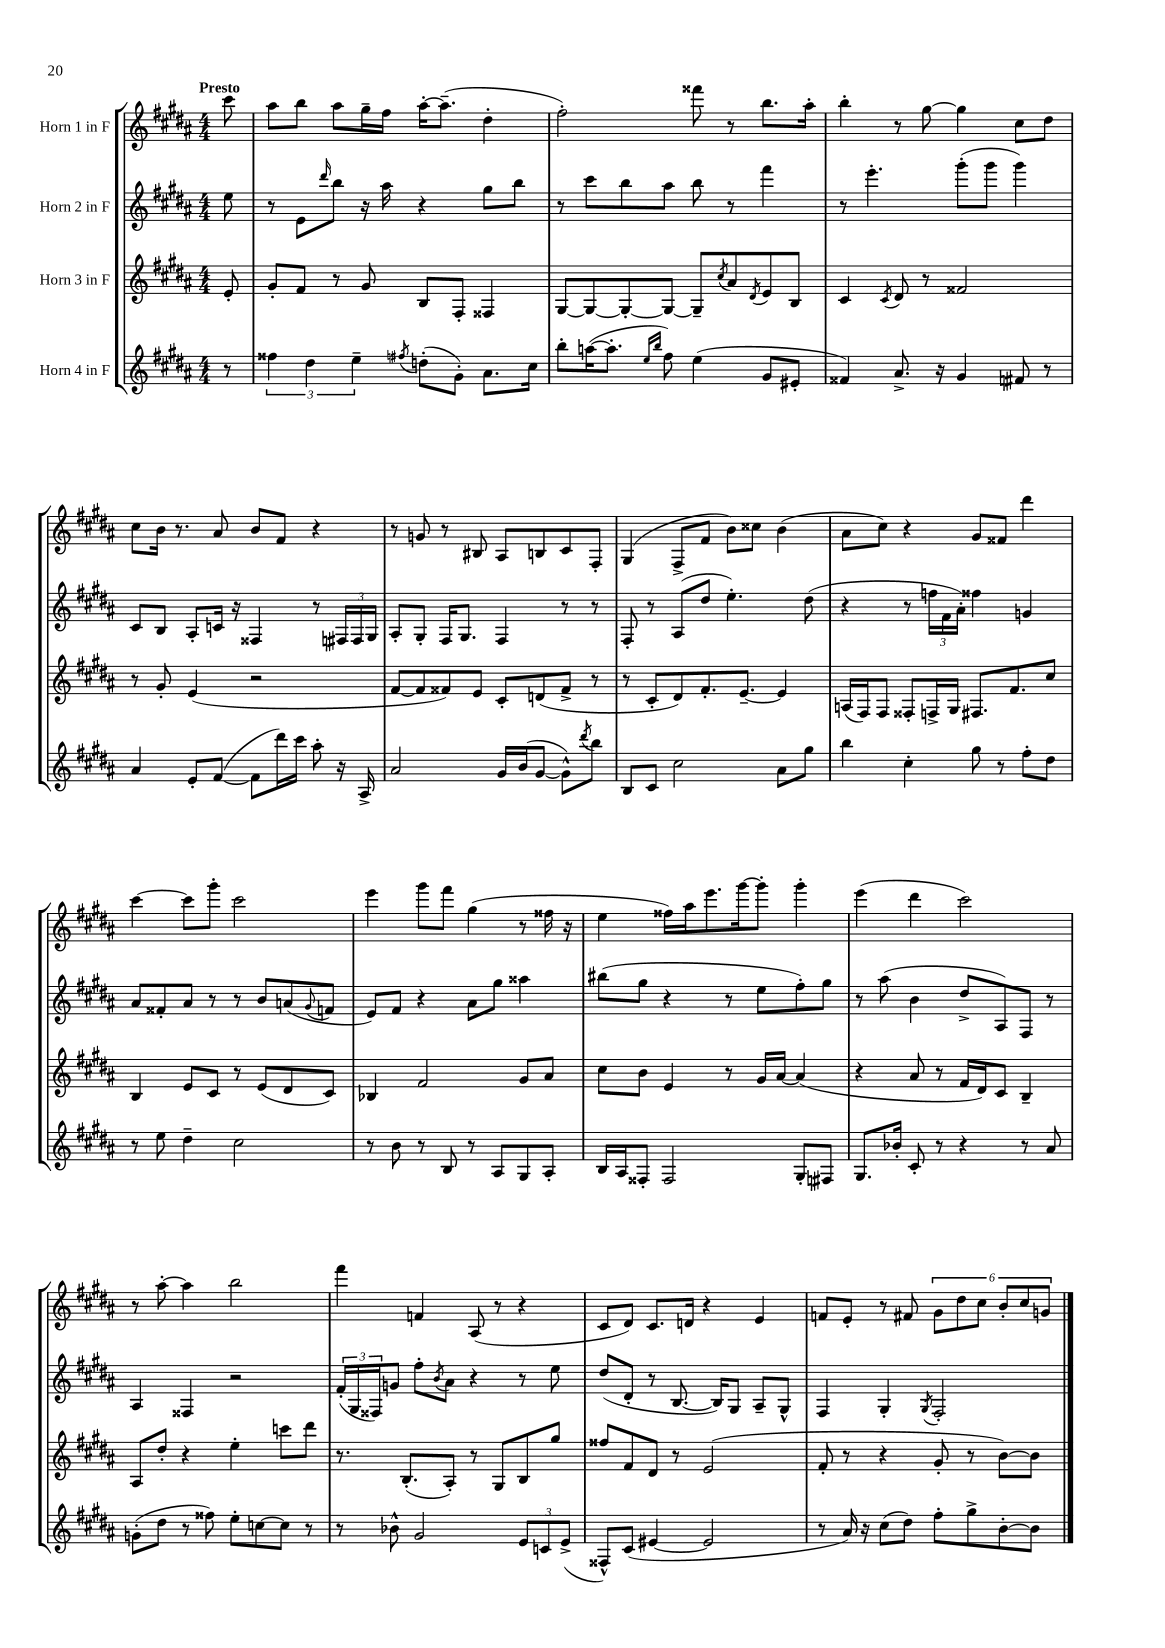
<<
\new StaffGroup <<
\new Staff = "s0" \with { instrumentName = "Horn 1 in F" } {
    \clef treble \key b \major \numericTimeSignature \time 4/4 \partial 8 \tempo "Presto"
    cis'''8 |
    ais''8 b''8 ais''8 gis''16-- fis''16 ais''16~-. ais''8.--( dis''4-. |
    fis''2-.) fisis'''8 r8 b''8. ais''16-. |
    b''4-. r8 gis''8~ gis''4 cis''8 dis''8 |
    cis''8 b'16 r8. ais'8 b'8 fis'8 r4 |
    r8 g'8 r8 bis8 ais8 b8 cis'8 fis8-. |
    gis4( fis8-> fis'8 b'8) cisis''8 b'4( |
    ais'8 cis''8) r4 gis'8 fisis'8 dis'''4 |
    cis'''4~ cis'''8 gis'''8-. cis'''2 |
    e'''4 gis'''8 fis'''8 gis''4( r8 fisis''16 r16 |
    e''4 fisis''16) ais''16 e'''8. gis'''16~ gis'''8-. gis'''4-. |
    e'''4( dis'''4 cis'''2) |
    r8 ais''8~-. ais''4 b''2 |
    fis'''4 f'4 ais8( r8 r4 |
    cis'8 dis'8) cis'8. d'16 r4 e'4 |
    f'8 e'8-. r8 fis'8 \tuplet 6/4 { gis'8 dis''8 cis''8 b'8-. cis''8 g'8 } \bar "|." |
}
\new Staff = "s1" \with { instrumentName = "Horn 2 in F" } {
    \clef treble \key b \major \numericTimeSignature \time 4/4 \partial 8
    e''8 |
    r8 e'8 \grace { dis'''16 } b''8 r16 ais''16 r4 gis''8 b''8 |
    r8 cis'''8 b''8 ais''8 b''8 r8 fis'''4 |
    r8 e'''4.-. gis'''8-.( gis'''8 gis'''4) |
    cis'8 b8 ais8-. c'16 r16 fisis4 r8 \tuplet 3/2 { fis16 fis16 gis16 } |
    ais8-. gis8-. fis16 gis8. fis4 r8 r8 |
    fis8-. r8 ais8( dis''8 e''4.-.) dis''8( |
    r4 r8 \tuplet 3/2 { f''16 fis'16 ais'16-.) } fisis''4 g'4 |
    ais'8 fisis'8-. ais'8 r8 r8 b'8 a'8( \appoggiatura { gis'8 } f'8 |
    e'8) fis'8 r4 ais'8 gis''8 aisis''4 |
    bis''8( gis''8 r4 r8 e''8 fis''8-.) gis''8 |
    r8 ais''8( b'4 dis''8-> ais8) fis8 r8 |
    ais4 fisis4 r2 |
    \tuplet 3/2 { fis'16-.( gis16 fisis16) } g'8 fis''8-. \acciaccatura { b'8 } ais'8 r4 r8 e''8 |
    dis''8( dis'8-. r8 b8.~ b16) gis8 ais8-- gis8-^ |
    fis4 gis4-. \acciaccatura { gis8 } fis2-. \bar "|." |
}
\new Staff = "s2" \with { instrumentName = "Horn 3 in F" } {
    \clef treble \key b \major \numericTimeSignature \time 4/4 \partial 8
    e'8-. |
    gis'8-. fis'8 r8 gis'8 b8 fis8-. fisis4 |
    gis8~ gis8~ gis8~-. gis8~ gis8-- \acciaccatura { cis''8 } ais'8 \acciaccatura { dis'8 } e'8 b8 |
    cis'4 \acciaccatura { cis'8 } dis'8 r8 fisis'2 |
    r8 gis'8-. e'4( r2 |
    fis'8~ fis'8 fisis'8) e'8 cis'8-. d'8( fisis'8-> r8 |
    r8 cis'8-. dis'8) fis'8.-. e'8.~-- e'4 |
    a16( fis16) fis8 fisis8-. f16-> gis16 fis8. fis'8. cis''8 |
    b4 e'8 cis'8 r8 e'8( dis'8 cis'8) |
    bes4 fis'2 gis'8 ais'8 |
    cis''8 b'8 e'4 r8 gis'16 ais'16~ ais'4( |
    r4 ais'8 r8 fis'16 dis'16) cis'8 b4-- |
    ais8 dis''8-. r4 e''4-. c'''8 dis'''8 |
    r8. b8.-.( ais8-.) r8 gis8 b8 gis''8 |
    fisis''8 fis'8 dis'8 r8 e'2( |
    fis'8-. r8 r4 gis'8-. r8 b'8~) b'8 \bar "|." |
}
\new Staff = "s3" \with { instrumentName = "Horn 4 in F" } {
    \clef treble \key b \major \numericTimeSignature \time 4/4 \partial 8
    r8 |
    \tuplet 3/2 { fisis''4 dis''4 e''4-- } \acciaccatura { fis''8 } d''8-.( gis'8-.) ais'8. cis''16 |
    b''8-. a''16~( a''8.-. \grace { e''16 b''16 } fis''8) e''4( gis'8 eis'8-. |
    fisis'4) ais'8.-> r16 gis'4 fis'8 r8 |
    ais'4 e'8-. fis'8~( fis'8 dis'''16) cis'''16 ais''8-. r16 ais16-> |
    ais'2 gis'16 b'16( gis'8~ gis'8-^) \acciaccatura { dis'''8 } b''8 |
    b8 cis'8 cis''2 ais'8 gis''8 |
    b''4 cis''4-. gis''8 r8 fis''8-. dis''8 |
    r8 e''8 dis''4-- cis''2 |
    r8 b'8 r8 b8 r8 ais8 gis8 ais8-. |
    b16 ais16 fisis8-. fisis2 gis8-. fis8 |
    gis8. bes'16-. cis'8-. r8 r4 r8 ais'8 |
    g'8-.( dis''8 r8 fisis''8) e''8-. c''8~ c''8 r8 |
    r8 bes'8-^ gis'2 \tuplet 3/2 { e'8 c'8 e'8->( } |
    fisis8-^) cis'8( eis'4~ eis'2 |
    r8 ais'16) r16 cis''8( dis''8) fis''8-. gis''8-> b'8~-. b'8 \bar "|." |
}
>>
>>
\layout { \context { \Score \remove "Bar_number_engraver" } }
